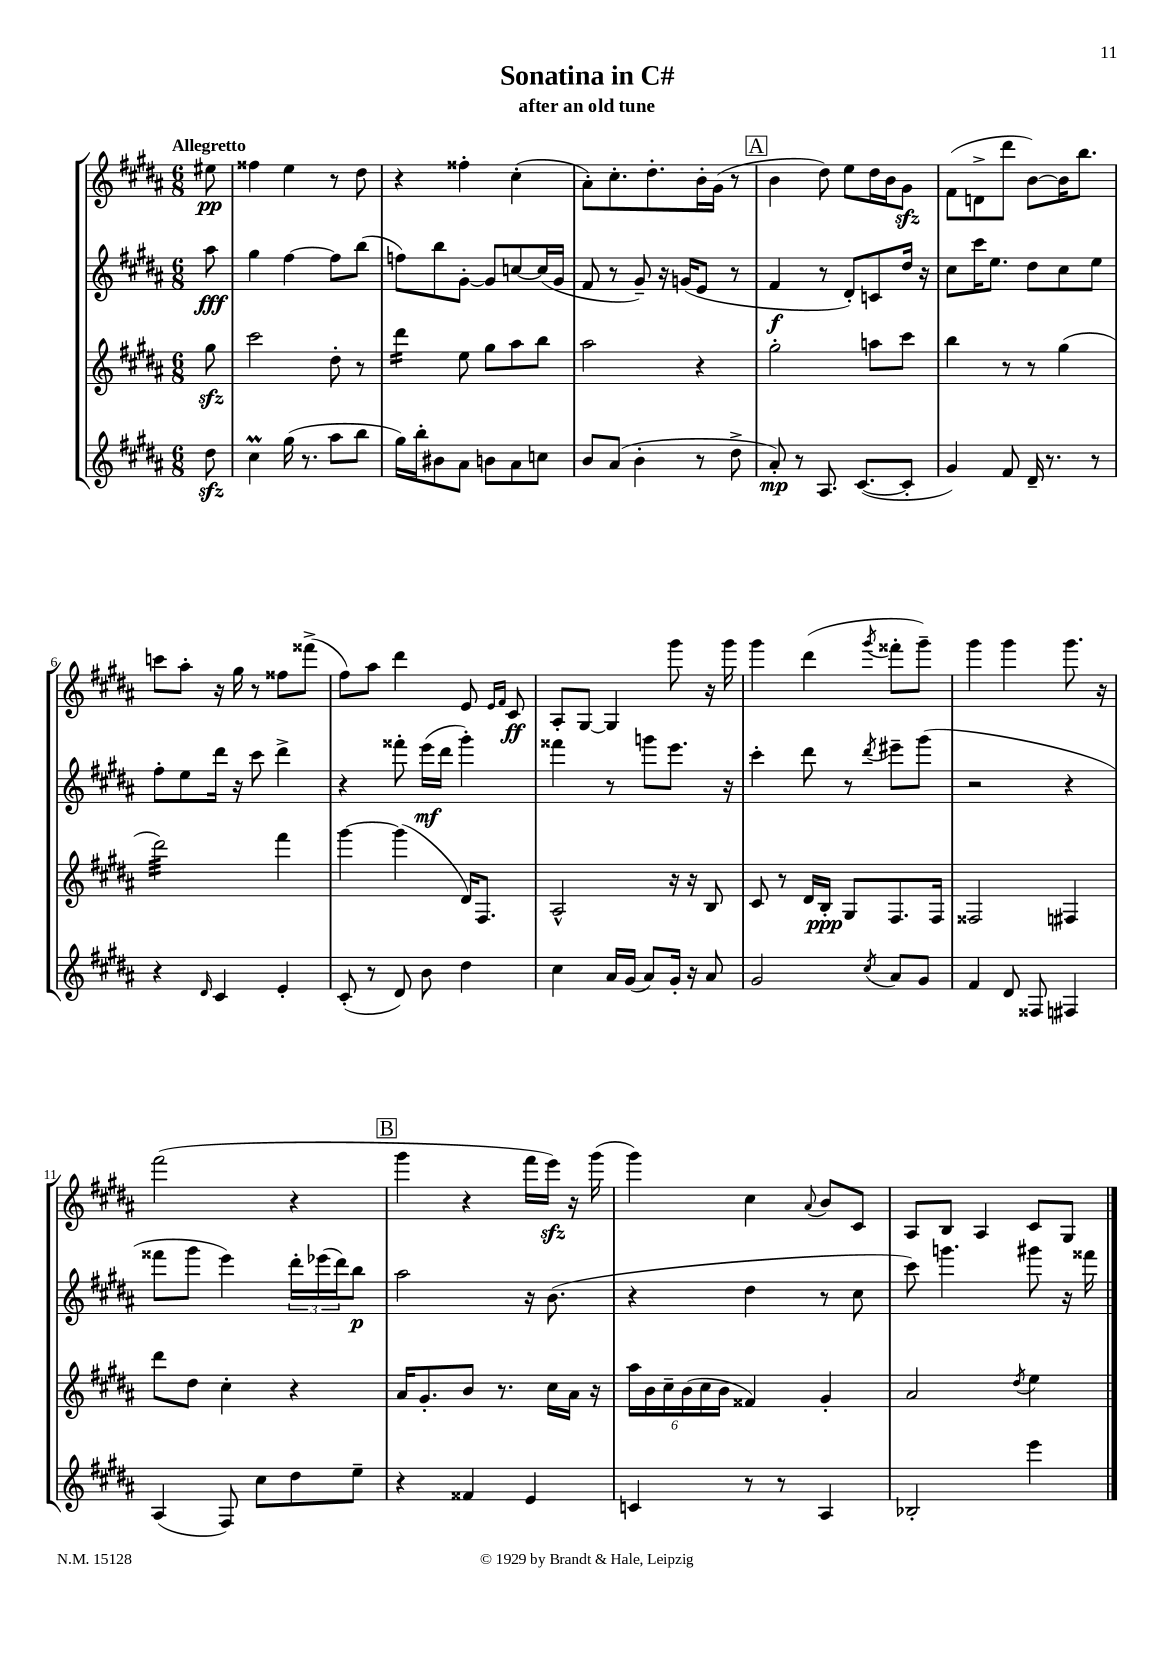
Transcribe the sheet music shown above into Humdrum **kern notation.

**kern	**kern	**kern	**kern
*staff4	*staff3	*staff2	*staff1
*clefG2	*clefG2	*clefG2	*clefG2
*k[f#c#g#d#a#]	*k[f#c#g#d#a#]	*k[f#c#g#d#a#]	*k[f#c#g#d#a#]
*M6/8	*M6/8	*M6/8	*M6/8
8dd#\	8gg#\	8aa#\	8ee#\
=	=	=	=
4cc#\	2ccc#\	4gg#\	4ff##\
(16gg#\	.	[4ff#\	4ee\
8.r	.	.	.
8aa#\L	8dd#'\	8ff#\]L	8r
8bb\J	8r	(8bb\J	8dd#\
=	=	=	=
16gg#\LL)	4ddd#\	8ff\L)	4r
16bb'\J	.	.	.
8b#\	.	8bb\	.
8a#\J	8ee\	[8g#'\J	4ff##'\
8b\L	8gg#\L	8g#/]L	.
8a#\	8aa#\	[8cc/	(4cc#'\
8cc\J	8bb\J	(16cc/]L	.
.	.	16g#/JJ	.
=	=	=	=
8b/L	2aa#\	8f#/	8a#'\L)
(8a#/J	.	8r	8.cc#'\
4b'\	.	8g#~/)	.
.	.	.	8.dd#'\
.	.	16r	.
.	.	(16g/LK	.
8r	4r	8e/J	16b'\L
.	.	.	(16g#\JJ
8dd#^\	.	8r	8r
=	=	=	=
8a#'/)	2gg#'\	4f#/	4b\
8r	.	.	.
8.A#/	.	8r	8dd#\)
.	.	8d#'/L)	8ee\L
([8.c#/L	.	.	.
.	8aa\L	8c/	16dd#\L
.	.	.	16b\J
8c#'/]J	8ccc#\J	16dd#/Jk	8g#\J
.	.	16r	.
=	=	=	=
4g#/)	4bb\	8cc#\L	(8f#\L
.	.	16ccc#\K	8d^\
.	.	8.ee\J	.
8f#/	8r	.	8ddd#\J
16d#~/	8r	8dd#\L	[8b\L)
8.r	.	.	.
.	(4gg#\	8cc#\	16b\]K
.	.	.	8.bb\J
8r	.	8ee\J	.
=	=	=	=
4r	2ddd#\)	8ff#'\L	8ccc\L
.	.	8ee\	8aa#'\J
16qqd#/	.	.	.
4c#/	.	16ddd#\Jk	16r
.	.	16r	16gg#\
.	.	8ccc#\	8r
4e'/	4fff#\	4ddd#^\	8ff##\L
.	.	.	(8fff##^\J
=	=	=	=
(8c#'/	[4ggg#\	4r	8ff#\L)
8r	.	.	8aa#\J
8d#/)	(4ggg#\]	8fff##'\	4ddd#\
8b\	.	(16eee\LL	.
.	.	16ddd#\JJ	.
4dd#\	16d#/LK)	4ggg#'\)	8e/
.	8.F#/J	.	.
.	.	.	16qqe/LL
.	.	.	16qqf#/JJ
.	.	.	8c#/
=	=	=	=
4cc#\	2A#^^/	4fff##\	8A#'/L
.	.	.	[8G#/J
16a#/LL	.	8r	4G#/]
(16g#/JJ	.	.	.
8a#/L)	.	8ggg\L	.
16g#'/Jk	16r	8.eee\J	8ggg#\
16r	16r	.	.
8a#/	8B/	.	16r
.	.	16r	16ggg#\
=	=	=	=
2g#/	8c#/	4ccc#'\	4ggg#\
.	8r	.	.
.	16d#/LL	8ddd#\	(4ddd#\
.	16B'/JJ	.	.
.	8G#/L	8r	.
8qcc#/	.	8qddd#/	8qggg#/
8a#/L	8.F#/	8eee#~\L	8fff##'\L
8g#/J	.	(8ggg#\J	8ggg#~\J)
.	16F#/Jk	.	.
=	=	=	=
4f#/	2F##/	2r	4ggg#\
8d#/	.	.	4ggg#\
8F##/	.	.	.
4F#/	4F#/	4r	8.ggg#\
.	.	.	16r
=	=	=	=
(4A#/	8ddd#\L	8fff##\L	(2fff#\
.	8dd#\J	8ggg#\J	.
8F#/)	4cc#'\	4eee\)	.
8cc#\L	.	.	.
8dd#\	4r	24ddd#'\LL	4r
.	.	(24eee-\	.
.	.	24ddd#\J)	.
8ee~\J	.	8bb\J	.
=	=	=	=
4r	16a#/LK	2aa#\	4ggg#\
.	8.g#'/	.	.
4f##/	8b/J	.	4r
.	8.r	.	.
4e/	.	16r	16fff#\LL
.	16cc#\LL	(8.b\	16eee\JJ)
.	16a#\JJ	.	16r
.	16r	.	(16ggg#\
=	=	=	=
4c/	24aa#\LL	4r	4ggg#\)
.	24b\	.	.
.	24cc#~\	.	.
.	(24b\	.	.
.	24cc#\	.	.
.	24b\JJ	.	.
8r	4f##/)	4dd#\	4cc#\
8r	.	.	.
.	.	.	8qqa#/
4A#/	4g#'/	8r	8b/L
.	.	8cc#\	8c#/J
=	=	=	=
2B-'/	2a#/	8ccc#\)	8A#/L
.	.	4.ggg\	8B/J
.	.	.	4A#/
.	8qdd#/	.	.
4eee\	4ee\	8ggg#\	8c#/L
.	.	16r	8G#/J
.	.	16fff##\	.
==	==	==	==
*-	*-	*-	*-
